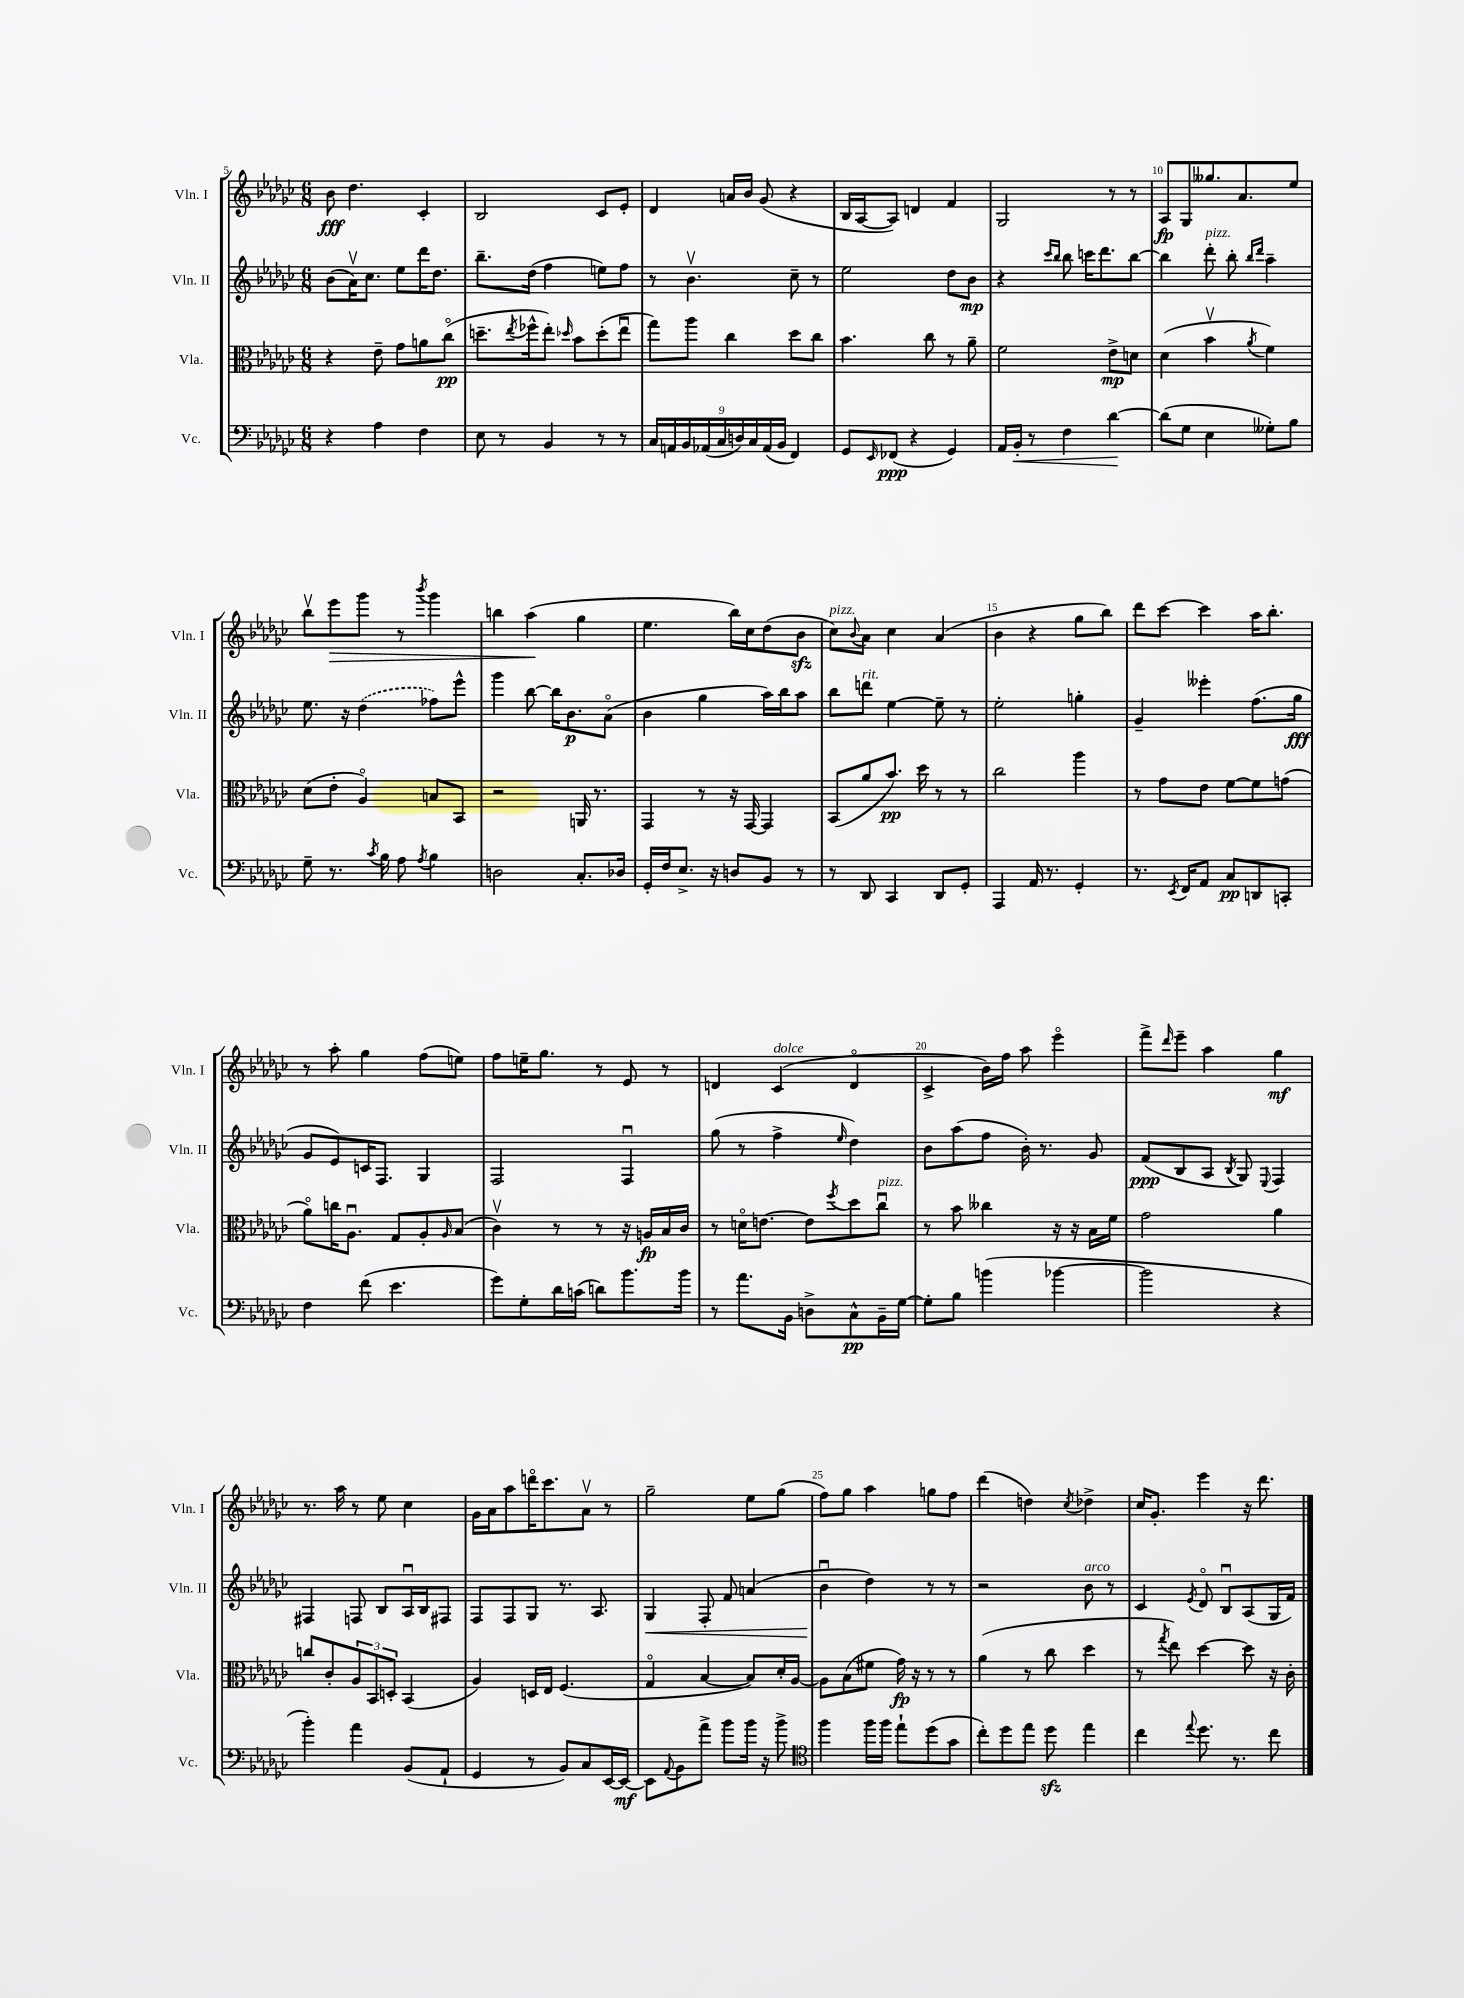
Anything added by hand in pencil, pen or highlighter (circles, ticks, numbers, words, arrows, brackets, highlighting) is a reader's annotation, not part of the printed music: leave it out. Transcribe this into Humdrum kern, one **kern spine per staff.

**kern	**kern	**kern	**kern
*staff4	*staff3	*staff2	*staff1
*clefF4	*clefC3	*clefG2	*clefG2
*k[b-e-a-d-g-c-]	*k[b-e-a-d-g-c-]	*k[b-e-a-d-g-c-]	*k[b-e-a-d-g-c-]
*M6/8	*M6/8	*M6/8	*M6/8
4r	4r	(8b-\L	8b-\
.	.	16a-v\K)	4.dd-\
.	.	8.cc-\J	.
4A-\	8e-~\	.	.
.	8g-\L	8ee-\L	.
4F\	8a\	16ddd-\K	4c-'/
.	.	8.dd-\J	.
.	(8cc-o\J	.	.
=	=	=	=
8E-\	8.dd~\L	8.bb-~\L	2B-/
8r	.	.	.
.	8qee-/	.	.
.	16ff-^^\k	(16dd-\Jk	.
4BB-/	8ee-'\J)	4ff\	.
.	16qqdd-/	.	.
.	8b-\L	.	.
8r	(8dd-'\	8ee\L)	8c-/L
8r	8ee-u\J	8ff\J	8e-'/J
=	=	=	=
18C-/LL	8gg-\L)	8r	4d-/
18AA/	.	.	.
18BB-/	.	.	.
.	8aa-\J	4.b-v\	.
(18AA-/	.	.	.
18C-/	.	.	.
.	4cc-\	.	16a/LL
18D/)	.	.	.
.	.	.	16b-/JJ
18C-/	.	.	.
.	.	.	(8g-/
(18AA-/	.	.	.
18BB-/JJ	.	.	.
4FF/)	8dd-\L	8cc-~\	4r
.	8cc-\J	8r	.
=	=	=	=
8GG-/L	4.b-\	2ee-\	16B-/LL
.	.	.	[16A-/J
16qqEE-/	.	.	.
(8FF-/J	.	.	8A-/]J)
4r	.	.	4d/
.	8cc-\	.	.
4GG-/)	8r	8dd-\L	4f/
.	8a-~\	8b-\J	.
=	=	=	=
16AA-/LL	2f\	4r	2G-/
16BB-'/JJ	.	.	.
8r	.	.	.
.	.	16qqccc-/LL	.
.	.	16qqbb-/JJ	.
4F\	.	8bb-\	.
.	.	16ccc\LK	.
.	.	8.ddd-\	.
[4d-\	8e-^\L	.	8r
.	8d\J	[8bb-\J	8r
=	=	=	=
(8d-\]L	(4d-\	4bb-\]	8A-/L
8G-\J	.	.	8G-/
4E-\	4b-v\	8ddd-'\	8.gg--/
.	.	8bb-'\	.
.	.	.	8.a-/
.	.	16qqbb-/LL	.
.	8qa-/	16qqddd-/JJ	.
8G--'\L)	4f\)	4aa-~\	.
8B-\J	.	.	8ee-/J
=	=	=	=
8G-~\	(8d-\L	8.ee-\	8bb-v\L
8.r	8e-'\J	.	8eee-\
.	.	16r	.
.	4A-o/)	(4dd-\	8ggg-\J
8qc-/	.	.	.
16B-\	.	.	.
8A-\	.	.	8r
8qA-/	.	.	8qbbb-/
4B-\	8B/L	8ff-\L)	4ggg-\
.	8BB-/J	8eee-^^\J	.
=	=	=	=
2D\	2r	4ggg-\	4bb\
.	.	[8bb-\	(4aa-\
.	.	16bb-\]LK	.
.	.	8.b-\	.
8.C-'/L	16AA/	.	4gg-\
.	8.r	.	.
.	.	(8a-o\J	.
16D-/Jk	.	.	.
=	=	=	=
16GG-'/LL	4GG-/	4b-\	4.ee-\
16F/J	.	.	.
8.E-^/J	.	.	.
.	8r	4gg-\	.
16r	.	.	.
8D/L	16r	.	16bb-\LL)
.	[16GG-/	.	16cc-\J
8BB-/J	4GG-/]	16aa-\LL)	(8dd-\
.	.	16bb-\J	.
8r	.	8aa-\J	8b-\J
=	=	=	=
8r	(8BB-/L	8bb-\L	8cc-\L)
.	.	.	8qqb-/
8DD-/	8a-/	8ddd\J	8a-\J
4CC-/	8.b-/J)	[4ee-\	4cc-\
.	16dd-\	.	.
8DD-/L	8r	8ee-~\]	(4a-/
8GG-'/J	8r	8r	.
=	=	=	=
4AAA-/	2cc-\	2ee-'\	4b-\
16AA-/	.	.	4r
8.r	.	.	.
4GG-'/	4aa-\	4gg'\	8gg-\L
.	.	.	8bb-\J)
=	=	=	=
8.r	8r	4g-~/	8ddd-\L
.	8g-\L	.	[8ccc-\J
8qEE-/	.	.	.
16FF/LK	.	.	.
8AA-/J	8e-\J	4eee--'\	4ccc-\]
8C-/L	[8f\L	.	.
8DD/	8f\]	(8.ff\L	16aa-\LK
.	.	.	8.bb-'\J
8CC'/J	(8g\J	.	.
.	.	16gg-\Jk	.
=	=	=	=
4F\	8a-o\L)	8g-/L	8r
.	16cc\K	8e-/)	8aa-'\
.	8.A-u\J	.	.
(8f\	.	16c/K	4gg-\
.	.	8.F/J	.
4.e-\	8G-/L	.	.
.	8A-'/	4G-/	(8ff\L
.	16qqA-/	.	.
.	(8B-/J	.	8ee\J)
=	=	=	=
8g-\L)	4c-v\)	2F/	8ff\L
8G-'\	.	.	16ee~\K
.	.	.	8.gg-\J
16d-\L	8r	.	.
(16c\JJ	.	.	.
8d\L)	8r	.	8r
8.b-\	16r	4Fu/	8e-/
.	16A/LL	.	.
.	16B-/	.	8r
16b-\Jk	16c-/JJ	.	.
=	=	=	=
8r	8r	(8gg-\	4d/
8.a-\L	16do\LK	8r	.
.	[8.e\J	.	.
.	.	4ff^\	(4c-/
16BB-\Jk	.	.	.
8D^\L	8e\]L	.	.
.	8qff/	16qqee-/	.
8C-^^\	8dd-\	4dd-\)	4do/
16BB-~\L	8cc-u\J	.	.
[16G-\JJ	.	.	.
=	=	=	=
8G-'\]L	8r	8b-\L	4c-^/
8B-\J	8b-\	(8aa-\	.
(4b\	4cc--\	8ff\J	16b-\LL)
.	.	.	16ff\JJ
.	.	16b-'\)	8aa-\
.	.	8.r	.
[4b-\	16r	.	4eee-o\
.	16r	.	.
.	16B-\LL	8g-/	.
.	16f\JJ	.	.
=	=	=	=
2b-\]	2g-\	(8f/L	8fff^\L
.	.	.	16qqddd-/
.	.	8B-/	8eee-~\J
.	.	8A-/J	4aa-\
.	.	8qB-/	.
.	.	8G-/)	.
.	.	8qqE-/	.
4r	4a-\	4F/	4gg-\
=	=	=	=
4b-'\)	8cc/L	4F#/	8.r
.	8c-'/	.	.
.	.	.	16aa-\
4a-\	12A-/	8F/	8r
.	12BB-/	.	.
.	.	8B-/L	8ee-\
.	12D'/J	.	.
(8BB-/L	(4BB-/	16A-u/L	4cc-\
.	.	16B-/J	.
8AA-`/J	.	8F#/J	.
=	=	=	=
4GG-/	4A-/)	8F/L	16g-\LL
.	.	.	16a-\J
.	.	8F/	8aa-\
8r	16D/LL	8G-/J	16dddo\K
.	16E-/JJ	.	8.ccc-\
8BB-/L)	(4.F/	8.r	.
8C-/	.	.	8a-v\J
.	.	8.A-/	.
[16EE-/L	.	.	8r
16EE-/_JJ	.	.	.
=	=	=	=
8EE-\]L	4G-o/	4G-/	2gg-~\
8qqAA-/	.	.	.
8BB-\	.	.	.
8a-^\J	[4B-/	8F'/	.
8b-\L	.	8f/	.
16b-\Jk	8B-/]L)	(4a/	8ee-\L
16r	.	.	.
8b-^\	16d-'/L	.	(8gg-\J
.	[16A-/JJ	.	.
=	=	=	=
*clefC4	*	*	*
4ff\	8A-\]L	4b-u\	8ff\L)
.	(8B-\	.	8gg-\J
16ff\LL	8f#\J	4dd-\)	4aa-\
16ff\JJ	.	.	.
8ee-`\L	16g-\)	.	.
.	16r	.	.
(8dd-\	8r	8r	8gg\L
8g-\J	8r	8r	8ff\J
=	=	=	=
8cc-'\L)	(4a-\	2r	(4ddd-\
8dd-\	.	.	.
8ee-\J	8r	.	4dd\)
8dd-\	8cc-\	.	.
.	.	.	8qcc-/
4ee-\	4dd-\	8b-\	4dd-^\
.	.	8r	.
=	=	=	=
4cc-\	8r	4c-/	16cc-/LK
.	.	.	8.g-'/J
.	8qgg-/	.	.
.	8ee-\)	.	.
8qqee-/	.	8qe-/	.
8.dd-\	[4dd-\	8d-o/	4eee-\
.	.	8B-u/L	.
8.r	.	.	.
.	8dd-\]	(8A-/	16r
.	.	.	8.ddd-\
8cc-\	16r	16G-/L	.
.	16c-'\	16f/JJ)	.
==	==	==	==
*-	*-	*-	*-
